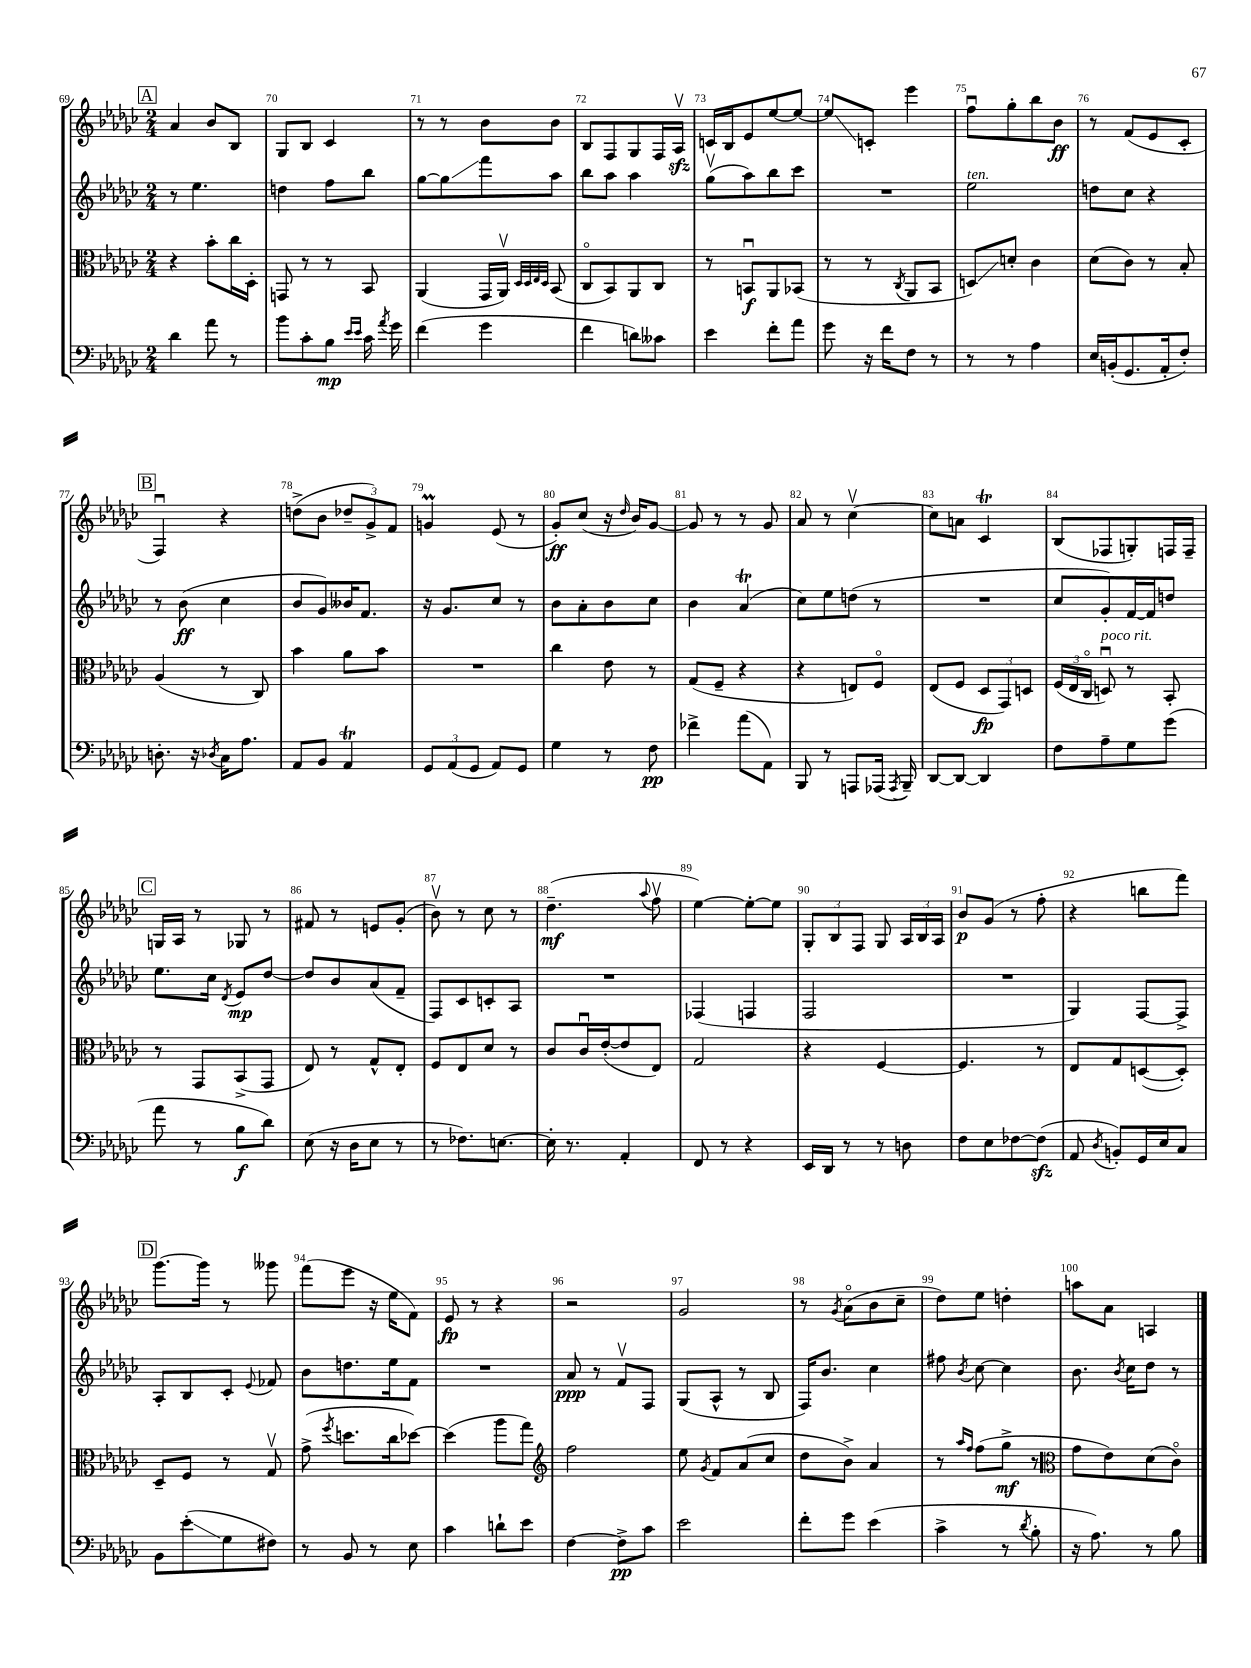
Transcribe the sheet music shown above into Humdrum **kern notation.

**kern	**kern	**kern	**kern
*staff4	*staff3	*staff2	*staff1
*clefF4	*clefC3	*clefG2	*clefG2
*k[b-e-a-d-g-c-]	*k[b-e-a-d-g-c-]	*k[b-e-a-d-g-c-]	*k[b-e-a-d-g-c-]
*M2/4	*M2/4	*M2/4	*M2/4
4d-	4r	8r	4a-
.	.	4.ee-	.
8a-	8b-'	.	8b-
8r	16cc-	.	8B-
.	16D-'	.	.
=	=	=	=
8b-	8GG	4dd	8G-
8c-'	8r	.	8B-
8B-	8r	8ff	4c-
16qqe-	.	.	.
16qqe-	.	.	.
16c-	8BB-	8bb-	.
8qa-	.	.	.
16g-	.	.	.
=	=	=	=
(4f	(4AA-	[8gg-	8r
.	.	8gg-]	8r
4g-	16GG-	8fff	8b-
.	16AA-v)	.	.
.	32qqD-	.	.
.	32qqD-	.	.
.	32qqE-	.	.
.	32qqD-	.	.
.	(8BB-	8aa-	8b-
=	=	=	=
4f	8C-o	8bb-	8B-
.	8BB-)	8aa-	8F
8d)	8AA-	4aa-	8G-
8c--	8C-	.	16F
.	.	.	16A-v
=	=	=	=
4e-	8r	(8gg-v	16c
.	.	.	16B-
.	8BBu	8aa-)	8e-
8f'	8AA-	8bb-	[8ee-
8a-	(8BB-	8ccc-	8ee-_
=	=	=	=
8g-	8r	2r	8ee-]
16r	8r	.	8c'
16f	.	.	.
.	8qC-	.	.
8F	8AA-	.	4eee-
8r	8BB-	.	.
=	=	=	=
8r	8D)	2ee-	8ffu
8r	8d'	.	8gg-'
4A-	4c-	.	8bb-
.	.	.	8b-
=	=	=	=
16E-	(8d-	8dd	8r
(16BB'	.	.	.
8.GG-	8c-)	8cc-	(8f
.	8r	4r	8e-
16AA-'	.	.	.
8F')	8B-'	.	8c-'
=	=	=	=
8.D'	(4A-	8r	4Fu)
.	.	(8b-	.
16r	.	.	.
8qD-	.	.	.
16C-	8r	4cc-	4r
8.A-	.	.	.
.	8C-)	.	.
=	=	=	=
8AA-	4b-	8b-	(8dd^
8BB-	.	8g-)	8b-
4AA-	8a-	16b--	12dd-~
.	.	8.f	.
.	.	.	12g-^)
.	8b-	.	.
.	.	.	12f
=	=	=	=
12GG-	2r	16r	4g
.	.	8.g-	.
(12AA-	.	.	.
12GG-	.	.	.
8AA-)	.	8cc-	(8e-
8GG-	.	8r	8r
=	=	=	=
4G-	4cc-	8b-	8g-')
.	.	8a-'	(8cc-
8r	8e-	8b-	16r
.	.	.	16qqdd-
.	.	.	16b-)
8F	8r	8cc-	[8g-
=	=	=	=
4f-^	(8G-	4b-	8g-]
.	8F~	.	8r
(8a-	4r	(4a-	8r
8AA-)	.	.	8g-
=	=	=	=
8BBB-	4r	8cc-)	8a-
8r	.	8ee-	8r
8AAA	8E)	(8dd	[4cc-v
(16AAA-	8Fo	8r	.
8qAAA-	.	.	.
16BBB-~)	.	.	.
=	=	=	=
[8DD-	(8E-	2r	8cc-]
8DD-_	8F	.	8a
4DD-]	12D-	.	4c-
.	12GG-)	.	.
.	12D	.	.
=	=	=	=
8F	(24F	8cc-	(8B-
.	24E-	.	.
.	24C-o	.	.
8A-~	8Du)	8g-')	8F-
8G-	8r	[16f	8G')
.	.	16f]	.
(8g-	8BB-'	8dd	16F
.	.	.	16F~
=	=	=	=
8a-	8r	8.ee-	16G
.	.	.	16A-
8r	8GG-	.	8r
.	.	16cc-	.
.	.	8qd-	.
8B-	(8BB-^	8e-	8G-
8d-)	8GG-	[8dd-	8r
=	=	=	=
(8E-	8E-)	8dd-]	8f#
16r	8r	8b-	8r
16D-	.	.	.
8E-	8G-^^	(8a-	8e
8r	8E-'	8f~	(8g-'
=	=	=	=
8r	8F	8F)	8b-v)
8.F-)	8E-	8c-	8r
.	8d-	8c'	8cc-
[8.E	.	.	.
.	8r	8A-	8r
=	=	=	=
16E']	8c-	2r	(4.dd-~
8.r	.	.	.
.	16c-u	.	.
.	([16e-'	.	.
4AA-'	8e-]	.	.
.	.	.	8qqaa-
.	8E-)	.	8ffv
=	=	=	=
8FF	2G-	(4F-	[4ee-)
8r	.	.	.
4r	.	4F	8ee-'_
.	.	.	8ee-]
=	=	=	=
16EE-	4r	2F	12G-'
16DD-	.	.	.
.	.	.	12B-
8r	.	.	.
.	.	.	12F
8r	[4F	.	8G-
8D	.	.	24A-
.	.	.	24B-
.	.	.	24A-
=	=	=	=
8F	4.F]	2r	8b-
8E-	.	.	(8g-
[8F-	.	.	8r
(8F-]	8r	.	8ff'
=	=	=	=
8AA-	8E-	4G-)	4r
8qD-	.	.	.
8BB')	8G-	.	.
16GG-	([8D	[8F	8bb
16E-	.	.	.
8C-	8D'])	8F^]	8fff)
=	=	=	=
8BB-	8D-~	8A-'	[8.ggg-
(8e-'	8F	8B-	.
.	.	.	16ggg-]
8G-	8r	8c-'	8r
.	.	8qqe-	.
8F#)	8G-v	8f-	8ggg--
=	=	=	=
8r	(8g-^	8b-	(8fff
.	8qff	.	.
8BB-	8.dd	8.dd	8eee-
8r	.	.	16r
.	16cc-	16ee-	16ee-
8E-	[8dd-)	8f	8f)
=	=	=	=
4c-	(4dd-]	2r	8e-
.	.	.	8r
8d`	8aa-	.	4r
8e-	8gg-)	.	.
=	=	=	=
*	*clefG2	*	*
[4F	2ff	8a-	2r
.	.	8r	.
8F^]	.	8fv	.
8c-	.	8F	.
=	=	=	=
2e-	8ee-	(8G-	2g-
.	8qg-	.	.
.	8f	8A-^^	.
.	(8a-	8r	.
.	8cc-	8B-	.
=	=	=	=
8f'	8dd-	16F)	8r
.	.	8.b-	.
.	.	.	8qg-
8g-	8b-^)	.	(8a-o
(4e-	4a-	4cc-	8b-
.	.	.	8cc-~
=	=	=	=
4c-^	8r	8ff#	8dd-)
.	16qqaa-	.	.
.	16qqff	8qb-	.
.	(8ff	[8cc-	8ee-
8r	8gg-^	4cc-]	4dd'
8qd-	.	.	.
8B-'	8r	.	.
=	=	=	=
*	*clefC3	*	*
16r	8g-	8.b-	8aa
8.A-)	.	.	.
.	8e-)	.	8a-
.	.	8qb-	.
.	.	16cc-	.
8r	(8d-	8dd-	4A
8B-	8c-o)	8r	.
==	==	==	==
*-	*-	*-	*-
